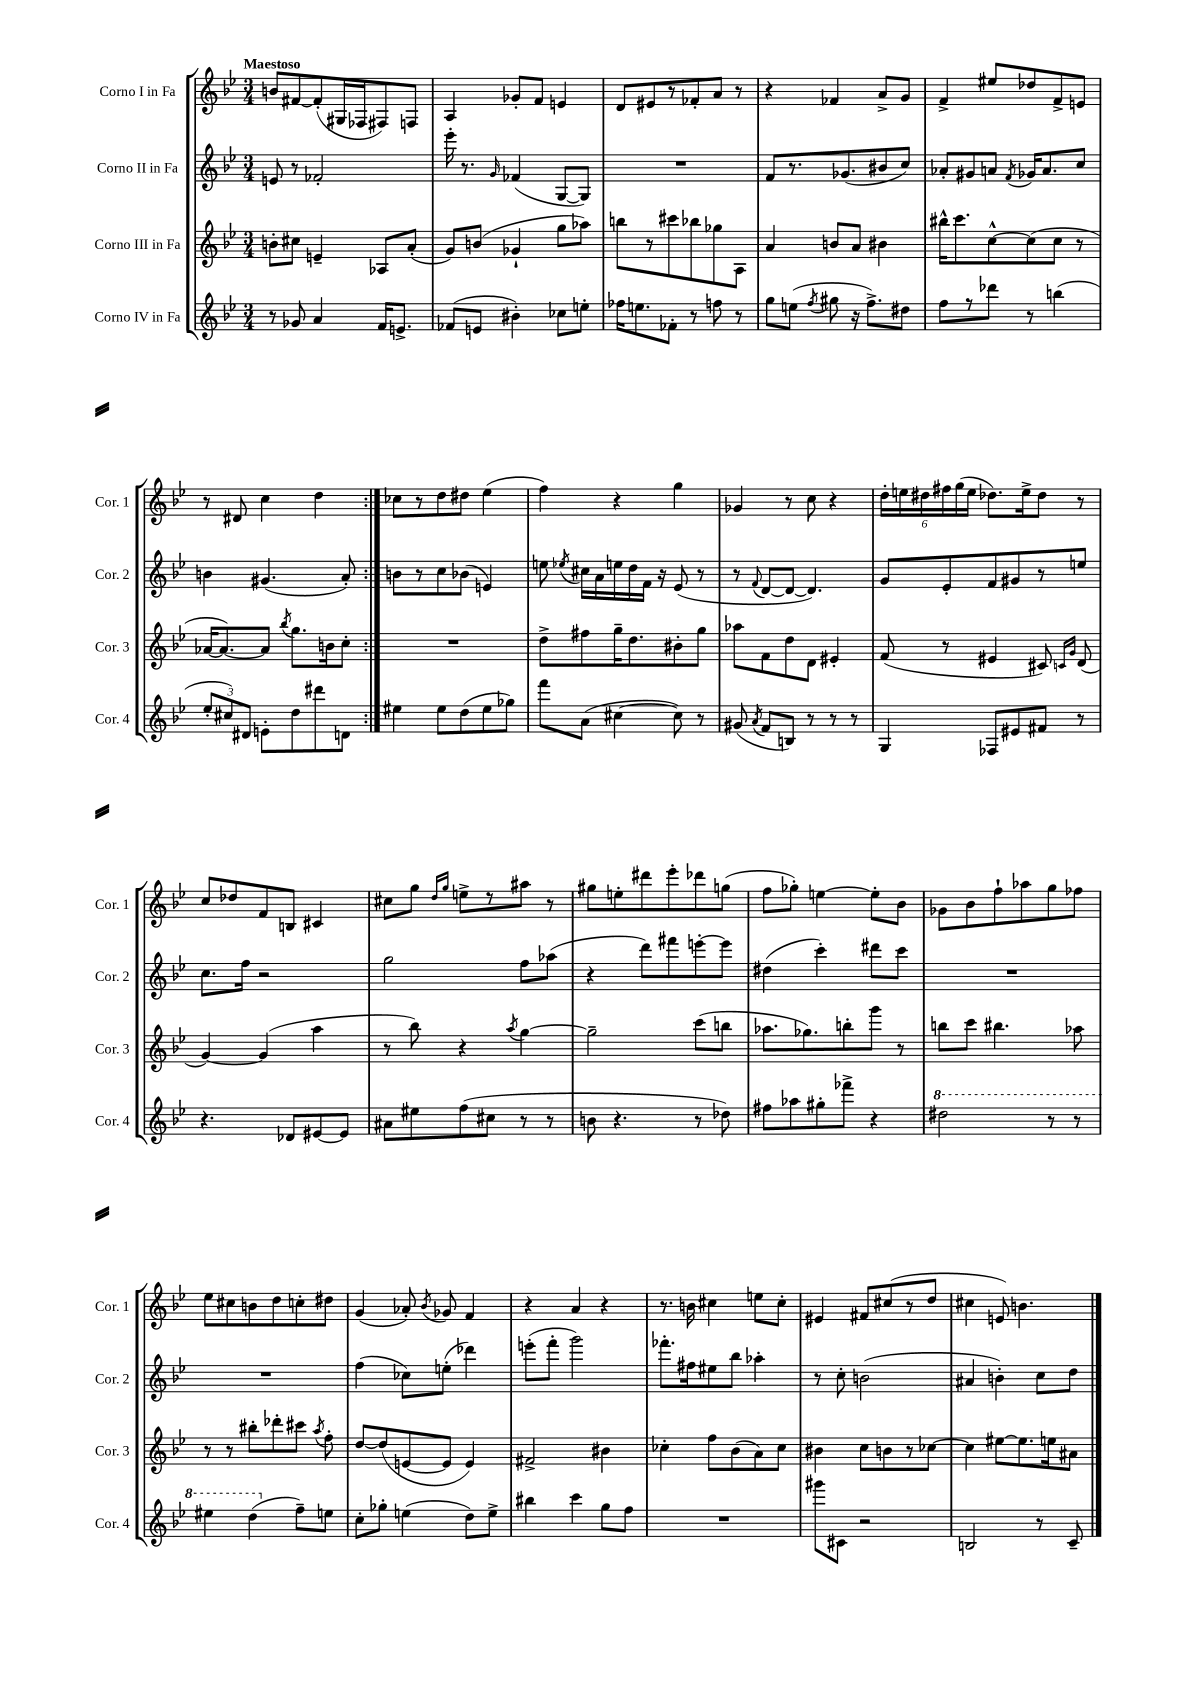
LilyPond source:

<<
\new StaffGroup <<
\new Staff = "s0" \with { instrumentName = "Corno I in Fa" shortInstrumentName = "Cor. 1" } {
    \clef treble \key bes \major \numericTimeSignature \time 3/4 \tempo "Maestoso"
    \autoBeamOff \repeat volta 2 { b'8[ fis'8~ fis'8-.( gis16 fes16 fis8) f8] |
    a4 ges'8[-. f'8] e'4 |
    d'8[ eis'8 r8 fes'8-. a'8] r8 |
    r4 fes'4 a'8[-> g'8] |
    f'4-> eis''8[ des''8 f'8-> e'8] |
    r8 dis'8 c''4 d''4 | }
    ces''8[ r8 d''8 dis''8] ees''4( |
    f''4) r4 g''4 |
    ges'4 r8 c''8 r4 |
    \tuplet 6/4 { d''16[-. e''16 dis''16 fis''16 g''16( e''16] } des''8.[) e''16-> des''8] r8 |
    c''8[ des''8 f'8 b8] cis'4 |
    cis''8[ g''8] \grace { d''16[ g''16] } e''8[-> r8 ais''8] r8 |
    gis''8[ e''8-. dis'''8 ees'''8-. des'''8 g''8]( |
    f''8[ ges''8]-.) e''4~ e''8[-. bes'8] |
    ges'8[ bes'8 f''8-! aes''8 g''8 fes''8] |
    ees''8[ cis''8 b'8 d''8 c''8-. dis''8] |
    g'4( aes'8-.) \acciaccatura { bes'8 } ges'8 f'4 |
    r4 a'4 r4 |
    r8. b'16 cis''4 e''8[ cis''8]-. |
    eis'4 fis'8[ cis''8( r8 d''8] |
    cis''4 e'8) b'4. \bar "|." |
}
\new Staff = "s1" \with { instrumentName = "Corno II in Fa" shortInstrumentName = "Cor. 2" } {
    \clef treble \key bes \major \numericTimeSignature \time 3/4
    \autoBeamOff \repeat volta 2 { e'8 r8 fes'2-. |
    ees'''16-. r8. \grace { g'16 } fes'4( g8[~ g8]) |
    R2. |
    f'8[ r8. ges'8.( bis'8 c''8]) |
    aes'8[-. gis'8 a'8] \acciaccatura { f'8 } ges'16[ a'8. c''8] |
    b'4 gis'4.( a'8-.) | }
    b'8[ r8 c''8 bes'8]( e'4) |
    e''8 \acciaccatura { ees''8 } cis''16[ a'16 e''16 d''16 f'16] r16 ees'8( r8 |
    r8 \appoggiatura { f'8 } d'8[~ d'8]~ d'4.) |
    g'8[ ees'8-. f'8 gis'8 r8 e''8] |
    c''8.[ f''16] r2 |
    g''2 f''8[ aes''8]( |
    r4 d'''8[) fis'''8 e'''8~-. e'''8] |
    dis''4( c'''4-.) dis'''8[ c'''8] |
    R2. |
    R2. |
    f''4( ces''8[) e''8]-.( des'''4) |
    e'''8[-.( f'''8]-. g'''2) |
    fes'''8.[-. fis''16 eis''8 bes''8] aes''4-. |
    r8 c''8-. b'2( |
    ais'4 b'4-.) c''8[ d''8] \bar "|." |
}
\new Staff = "s2" \with { instrumentName = "Corno III in Fa" shortInstrumentName = "Cor. 3" } {
    \clef treble \key bes \major \numericTimeSignature \time 3/4
    \autoBeamOff \repeat volta 2 { b'8[-. cis''8] e'4-- aes8[ a'8]-.( |
    g'8[) b'8]( ges'4-! g''8[ aes''8]) |
    b''8[ r8 cis'''8 bes''8 ges''8 a8] |
    a'4 b'8[ a'8] bis'4 |
    bis''16[-^ c'''8. c''8~-^ c''8( c''8] r8 |
    aes'16[~ aes'8.~) aes'8] \acciaccatura { bes''8 } g''8.[ b'16 c''8]-. | }
    R2. |
    d''8[-> fis''8 g''16-- d''8. bis'8-. g''8] |
    aes''8[ f'8 d''8 d'8] eis'4-. |
    f'8( r8 eis'4 cis'8) \grace { c'16[ g'16] } d'8( |
    g'4~) g'4( a''4 |
    r8 bes''8) r4 \acciaccatura { a''8 } g''4~ |
    g''2-- c'''8[( b''8] |
    aes''8.[ ges''8.) b''8-. g'''8] r8 |
    b''8[ c'''8] bis''4. aes''8 |
    r8 r8 bis''8[-. des'''8-. cis'''8] \acciaccatura { a''8 } f''8-. |
    d''8[~ d''8( e'8~ e'8] e'4) |
    fis'2-> bis'4 |
    ces''4-. f''8[ bes'8( a'8) ces''8] |
    bis'4 c''8[ b'8 r8 ces''8]~ |
    ces''4 eis''8[~ eis''8. e''16 ais'8] \bar "|." |
}
\new Staff = "s3" \with { instrumentName = "Corno IV in Fa" shortInstrumentName = "Cor. 4" } {
    \clef treble \key bes \major \numericTimeSignature \time 3/4
    \autoBeamOff \repeat volta 2 { r8 ges'8 a'4 f'16[ e'8.]-> |
    fes'8[( e'8] bis'4-.) ces''8[ e''8]-. |
    fes''16[ e''8. fes'8]-. r8 f''8 r8 |
    g''8[ e''8]( \acciaccatura { f''8 } gis''8 r16 f''8.[->) dis''8] |
    f''8[ r8 des'''8] r8 b''4( |
    \tuplet 3/2 { ees''8[-. cis''8) dis'8] } e'8[-. d''8 dis'''8 d'8] | }
    eis''4 eis''8[ d''8( eis''8 ges''8]) |
    f'''8[ a'8]( cis''4~ cis''8) r8 |
    gis'8( \acciaccatura { a'8 } f'8[ b8]) r8 r8 r8 |
    g4 fes8[ eis'8 fis'8] r8 |
    r4. des'8[ eis'8~ eis'8] |
    ais'8[ eis''8 f''8( cis''8] r8 r8 |
    b'8 r4. r8 des''8) |
    fis''8[ aes''8 gis''8-. fes'''8]-> r4 |
    \ottava #1 dis'''2 r8 r8 |
    eis'''4 d'''4( \ottava #0 f''8[--) e''8] |
    c''8[-. ges''8]-. e''4( d''8[) e''8]-> |
    bis''4 c'''4 g''8[ f''8] |
    R2. |
    gis'''8[ cis'8] r2 |
    b2 r8 c'8-- \bar "|." |
}
>>
>>
\layout { \context { \Score \remove "Bar_number_engraver" } }
